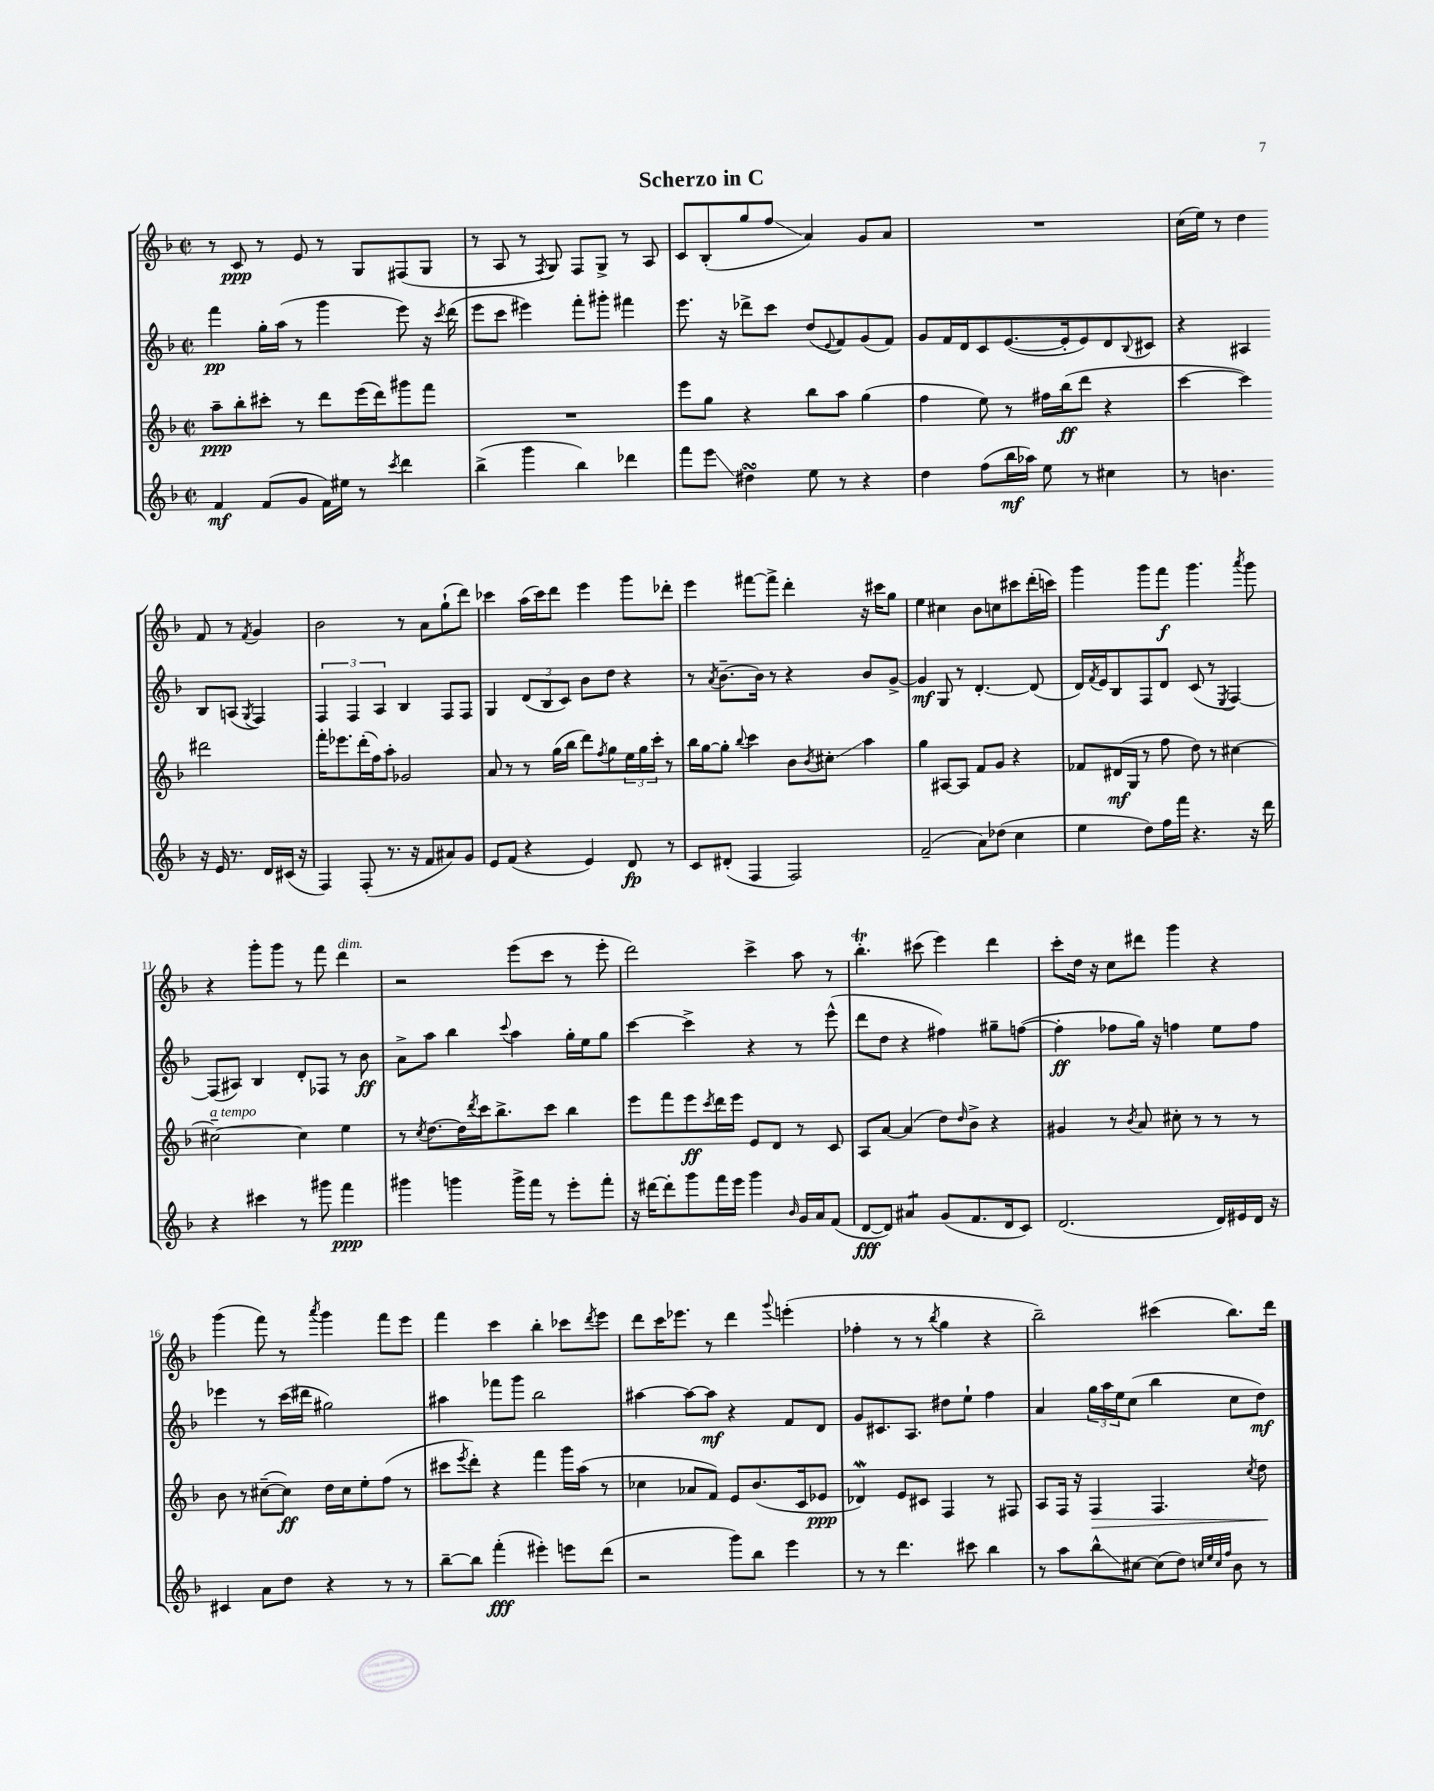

**kern	**kern	**kern	**kern
*staff4	*staff3	*staff2	*staff1
*clefG2	*clefG2	*clefG2	*clefG2
*k[b-]	*k[b-]	*k[b-]	*k[b-]
*M2/2	*M2/2	*M2/2	*M2/2
*met(c|)	*met(c|)	*met(c|)	*met(c|)
4f/	8aa~\L	4fff\	8r
.	8bb-'\	.	8c/
(8f/L	8ccc#'\J	16gg'\LL	8r
.	.	(16aa\JJ	.
8g/J	8r	8r	8e/
16f\LL)	8ddd\L	4ggg\	8r
16ee#\JJ	.	.	.
8r	(16eee\L	.	8G/L
.	16ddd\J)	.	.
8qccc/	.	.	.
4ddd\	8ggg#\	8eee\)	(8F#/
.	8fff\J	16r	8G/J
.	.	8qccc/	.
.	.	(16ddd\	.
=	=	=	=
(4bb-^\	1r	8eee\L	8r
.	.	8ccc\J	8A/
4ggg\	.	4eee#\)	8r
.	.	.	8qF/
.	.	.	8G/)
4bb-\)	.	8fff'\L	8F/L
.	.	8ggg#'\J	8G^/J
4ddd-\	.	4fff#\	8r
.	.	.	8A/
=	=	=	=
8fff\L	8eee\L	8.eee\	8c/L
8eee\J	8gg\J	.	(8B-'/
.	.	16r	.
4dd#\	4r	8ddd-^\L	8gg/
.	.	8ccc\J	8ff/J
8ee\	8bb-\L	(8dd/L	4a/)
.	.	8qqe/	.
8r	8aa\J	8f/)	.
4r	(4gg\	(8g/	8g/L
.	.	8f/J)	8a/J
=	=	=	=
4dd\	4ff\	8g/L	1r
.	.	16f/L	.
.	.	16d/J	.
(8ff\L	8ee\)	8c/	.
16bb-\L	8r	([8.e/	.
16aa-\JJ)	.	.	.
8ee\	16ff#\LL	.	.
.	(16bb-\J	16e'/]k	.
8r	8ddd\J	8e/)	.
4cc#\	4r	8d/	.
.	.	8qqB-/	.
.	.	8c#/J	.
=	=	=	=
8r	[4ccc\	4r	(16cc\LL
.	.	.	16ee\JJ)
4.b\	.	.	8r
.	4ccc\])	4A#/	4dd\
16r	2ddd#\	8B-/L	8f/
16e/	.	.	.
8.r	.	(8A/J	8r
.	.	8qG/	8qf/
.	.	4F/)	4g/
16d/LL	.	.	.
(16c#/JJ	.	.	.
16r	.	.	.
=	=	=	=
4F/)	16fff'\LK	6F/	2b-\
.	8.eee-\	.	.
.	.	6F/	.
(8F'/	(16ddd'\L	.	.
.	16ff\J)	.	.
.	.	6A/	.
8.r	8aa'\J	.	.
.	2g-/	4B-/	8r
16r	.	.	.
8f/L	.	.	8a\L
8a#/)	.	8F/L	(8gg`\
8g/J	.	8F/J	8ddd\J)
=	=	=	=
8e/L	8a/	4G/	4ccc-\
(8f/J	8r	.	.
4r	8r	(12d/L	(16aa\LL
.	.	.	16ccc-\J)
.	.	12B-/	.
.	(16gg\LL	.	8ddd\J
.	.	12c/J)	.
.	16bb-\JJ	.	.
4e/)	8ddd\L)	8b-\L	4eee\
.	8qff/	.	.
.	8gg\	8dd\J	.
8d/	24ee\L	4r	8ggg\L
.	24gg\	.	.
.	24ccc'\JJ	.	.
8r	8r	.	8ddd-'\J
=	=	=	=
8c/L	16bb-\LL	8r	4eee\
.	[16gg\J	.	.
.	.	8qa/	.
(8d#'/J	8gg'\]J	[8.b-~\L	.
.	8qqbb-/	.	.
4F/	4ccc\	.	[8fff#\L
.	.	16b-\]Jk	.
.	.	8r	8fff#^\]J
2F/)	8b-\L	4r	4ddd'\
.	8qb-/	.	.
.	8cc#'\J	.	.
.	4aa\	8b-/L	16r
.	.	.	16ccc#\LK
.	.	[8g^/J	8gg\J
=	=	=	=
(2f~/	4gg\	4g/]	4ee\
.	[8A#/L	8G/	4cc#\
.	8A#/]J	8r	.
8a\L)	8f/L	[4.d'/	8b-\L
(8dd-\J	8g/J	.	8cc\
4cc\	4r	.	8ccc#\
.	.	(8d/]	(16ddd'\L
.	.	.	16ccc\JJ)
=	=	=	=
4ee\	8f-/L	16d/LL)	4ggg\
.	.	8qf/	.
.	.	16e/J	.
.	(16d#/L	8B-/	.
.	16G/JJ	.	.
8dd\L)	8r	8F/	8ggg\L
16ff\L	8ff\	8d/J	8fff\J
16fff\JJ	.	.	.
4.r	8dd\)	(8c/	4.ggg\
.	8r	8r	.
.	.	8qE/	.
.	[4cc#\	[4F/)	.
.	.	.	8qaaa/
16r	.	.	8ggg\
16ddd\	.	.	.
=	=	=	=
4r	2cc#~\_	(8F/]L	4r
.	.	8A#/J)	.
4ccc#\	.	4B-/	8ggg'\L
.	.	.	8ggg\J
8r	4cc#\]	8d'/L	8r
8ggg#\	.	8F-/J	8fff\
4fff\	4ee\	8r	4ddd\
.	.	8b-\	.
=	=	=	=
4ggg#\	8r	8a^\L	2r
.	8qcc/	.	.
.	[8.dd\L	8aa\J	.
4ggg\	.	4bb-\	.
.	16dd\]L	.	.
.	8qddd/	.	.
.	16ccc\J	.	.
.	8.bb-^\	.	.
.	.	8qqccc/	.
16ggg^\LL	.	4aa\	(8eee\L
16fff\JJ	.	.	.
8r	8ccc\J	.	8ccc\J
8eee'\L	4bb-\	16gg'\LL	8r
.	.	16ee\J	.
8fff'\J	.	8gg\J	8eee'\
=	=	=	=
16r	8eee\L	[4ccc\	2ddd\)
[16ddd#\LK	.	.	.
8ddd#'\]	8fff\	.	.
8ggg\	8eee\	4ccc^\]	.
.	8qccc/	.	.
16fff\L	16ddd\L	.	.
16eee\JJ	16eee\JJ	.	.
4ggg\	8e/L	4r	4ccc^\
.	8d/J	.	.
16qqb-/	.	.	.
16g/LL	8r	8r	8aa\
16a/J	.	.	.
(8f/J	8c/	(8eee^^\	8r
=	=	=	=
[8d/L	8A/L	8ddd\L	4.bb-'\
8d/]J)	[8a/J	8dd\J	.
4a#/	(4a/]	4r	.
.	.	.	(8ccc#\
(8g/L	8dd\L)	4ff#\)	4eee\)
.	16qqdd/	.	.
8.f/	8b-^\J	.	.
.	4r	8gg#~\L	4ddd\
16d/k	.	.	.
8c/J)	.	([8ff\J	.
=	=	=	=
(2.d/	4g#/	4ff'\]	8ccc'\L
.	.	.	16dd\Jk
.	.	.	16r
.	8r	8ff-\L	8cc\L
.	8qb-/	.	.
.	8a/	16gg\Jk)	8ddd#\J
.	.	16r	.
.	8cc#'\	4ff\	4ggg\
.	8r	.	.
16d/LL)	8r	8ee\L	4r
16e#/	.	.	.
16d/JJ	8r	8ff\J	.
16r	.	.	.
=	=	=	=
4c#/	8b-\	4eee-\	(4ggg\
.	8r	.	.
8a\L	([8cc#~\L	8r	8fff\)
8dd\J	8cc#\]J)	(16ccc\LL	8r
.	.	16ddd#\JJ	.
.	.	.	8qaaa/
4r	16dd\LL	2gg#\)	4ggg\
.	16cc#\J	.	.
.	8ee'\	.	.
8r	(8ff\J	.	8fff\L
8r	8r	.	8eee\J
=	=	=	=
[8bb-~\L	8ccc#\L	4aa#\	4fff\
.	8qeee/	.	.
8bb-\]J	8ddd'\J)	.	.
(4fff'\	4r	8fff-\L	4ccc\
.	.	8ggg\J	.
4eee#'\)	4fff\	2bb-\	4bb-'\
8eee\L	16ggg\LL	.	8ccc-\L
.	(16aa\JJ	.	.
.	.	.	8qddd/
(8ddd\J	8r	.	8eee\J
=	=	=	=
2r	4cc-\	[4aa#\	8ddd\L
.	.	.	16ccc\K
.	.	.	8.eee-\J
.	8a-/L	8aa#\_L	.
.	8f/J)	8aa#\]J	8r
8ggg\L)	8e/L	4r	4ddd\
8bb-\J	(8.b-/	.	.
.	.	.	8qqggg/
4eee\	.	8f/L	(4eee'\
.	16c/k	.	.
.	8e-/J	8d/J	.
=	=	=	=
8r	4d-/)	8g/L	4ff-'\
8r	.	8.c#/	.
4.ddd\	8e/L	.	8r
.	.	8.A/J	.
.	8c#/J	.	8r
.	.	.	8qbb-/
.	4F/	8dd#\L	4gg\
8ccc#\	.	8ee`\J	.
4bb-\	8r	4ff\	4r
.	8F#/	.	.
=	=	=	=
8r	8A/L	4a/	2bb-~\)
8aa\L	16F/Jk	.	.
.	16r	.	.
8bb-^^\	4F/	24gg\LL	.
.	.	24aa\	.
.	.	24ee\J	.
[8cc#\J	.	(8cc\J	.
(8cc#\]L	4.F/	4bb-\	(4ccc#\
8dd\J)	.	.	.
32qqcc/LLL	.	.	.
32qqee/	.	.	.
32qqcc/	.	.	.
32qqff/JJJ	.	.	.
8b-\	.	8cc\L	8.bb-\L)
.	8qcc/	.	.
8r	8dd\	8dd\J)	.
.	.	.	16ddd\Jk
==	==	==	==
*-	*-	*-	*-
